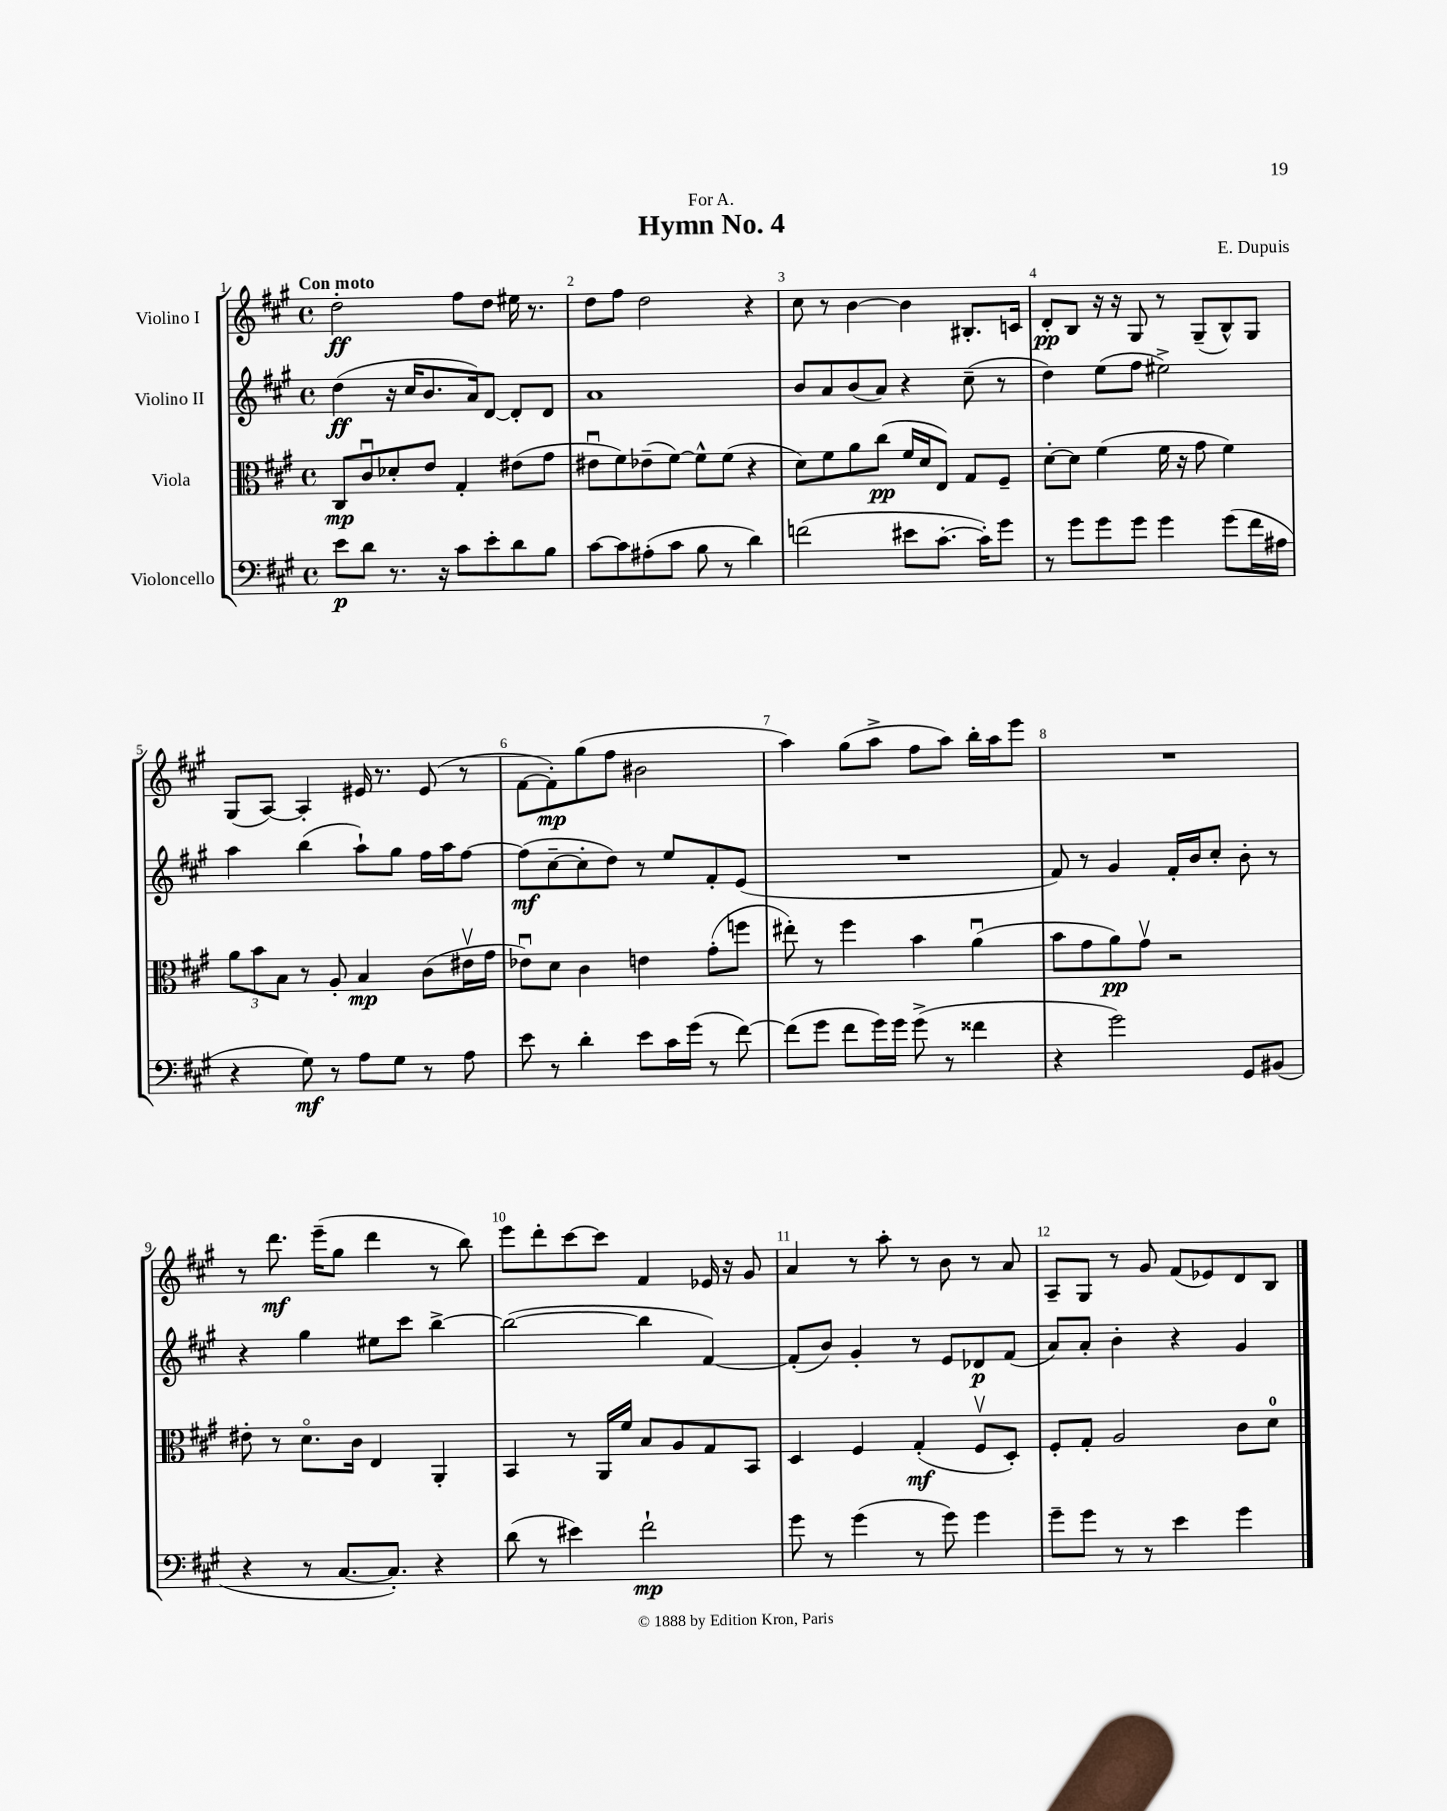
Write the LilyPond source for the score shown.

\header { title = "Hymn No. 4" composer = "E. Dupuis" dedication = "For A." }
<<
\new StaffGroup <<
\new Staff = "s0" \with { instrumentName = "Violino I" } {
    \clef treble \key a \major \defaultTimeSignature \time 4/4 \tempo "Con moto"
    d''2-.\ff fis''8 d''8 eis''16 r8. |
    d''8 fis''8 d''2 r4 |
    cis''8 r8 b'4~ b'4 bis8.-. c'16 |
    d'8-.\pp b8 r16 r16 gis8 r8 gis8--( b8-^) gis8 |
    gis8( a8~) a4-. eis'16 r8. eis'8( r8 |
    fis'8~ fis'8-.\mp) gis''8( fis''8 bis'2 |
    a''4) gis''8( a''8-> fis''8 a''8) b''16-. a''16 e'''8 |
    R1 |
    r8 d'''8.\mf e'''16--( gis''8 d'''4 r8 b''8) |
    e'''8 d'''8-. cis'''8~ cis'''8 fis'4 ees'16 r16 gis'8 |
    a'4 r8 a''8-. r8 b'8 r8 a'8 |
    a8-- gis8 r8 gis'8 fis'8( ees'8) d'8 b8 \bar "|." |
}
\new Staff = "s1" \with { instrumentName = "Violino II" } {
    \clef treble \key a \major \defaultTimeSignature \time 4/4
    d''4\ff( r16 cis''16 b'8. a'16) d'8~ d'8-. d'8 |
    a'1 |
    b'8 a'8 b'8( a'8) r4 cis''8--( r8 |
    d''4) e''8( fis''8 eis''2->) |
    a''4 b''4( a''8-!) gis''8 fis''16 a''16 fis''8~ |
    fis''8\mf( cis''8~-- cis''8-. d''8) r8 e''8 fis'8-. e'8( |
    R1 |
    fis'8) r8 gis'4 fis'16-. b'16 cis''8-. b'8-. r8 |
    r4 gis''4 eis''8 cis'''8 b''4~-> |
    b''2~( b''4 fis'4~) |
    fis'8-.( b'8) gis'4-. r8 e'8 des'8\p fis'8( |
    a'8) a'8-. b'4-. r4 gis'4 \bar "|." |
}
\new Staff = "s2" \with { instrumentName = "Viola" } {
    \clef alto \key a \major \defaultTimeSignature \time 4/4
    cis8\mp cis'8\downbow des'8-. e'8 gis4-. eis'8( gis'8 |
    eis'8\downbow fis'8) ees'8--( fis'8~) fis'8-^ fis'8( r4 |
    d'8) fis'8 a'8 cis''8\pp( fis'16 d'16 e8) gis8 fis8-- |
    d'8~-. d'8 fis'4( fis'16 r16 gis'8 fis'4) |
    \tuplet 3/2 { a'8 b'8 b8 } r8 a8-. b4\mp cis'8( eis'16\upbow gis'16 |
    ees'8\downbow) d'8 cis'4 e'4 gis'8-.( f''8 |
    eis''8-.) r8 fis''4 b'4 a'4\downbow( |
    b'8 gis'8 a'8\pp) gis'8\upbow r2 |
    eis'8-. r8 d'8.\flageolet cis'16 e4 a,4-. |
    b,4 r8 a,16 fis'16 b8 a8 gis8 b,8 |
    d4 fis4 gis4-.\mf( fis8\upbow d8-.) |
    fis8-. gis8-. a2 cis'8 d'8-0 \bar "|." |
}
\new Staff = "s3" \with { instrumentName = "Violoncello" } {
    \clef bass \key a \major \defaultTimeSignature \time 4/4
    e'8\p d'8 r8. r16 cis'8 e'8-. d'8 b8 |
    cis'8~ cis'8 ais8-.( cis'8 b8 r8 d'4) |
    f'2( eis'8 cis'8.~-. cis'16-.) gis'8 |
    r8 gis'8 gis'8 gis'8 gis'4 gis'8( fis'16 ais16 |
    r4 gis8\mf) r8 a8 gis8 r8 a8 |
    e'8 r8 d'4-. e'8 cis'16 gis'16( r8 fis'8~) |
    fis'8( gis'8 fis'8 gis'16) gis'16 gis'8->( r8 fisis'4 |
    r4 gis'2) gis,8 bis,8( |
    r4 r8 cis8.~ cis8.-.) r4 |
    d'8( r8 eis'4) fis'2-!\mp |
    gis'8 r8 gis'4( r8 gis'8) gis'4 |
    gis'8-- gis'8 r8 r8 e'4 gis'4 \bar "|." |
}
>>
>>
\layout { \context { \Score \override BarNumber.break-visibility = ##(#f #t #t) barNumberVisibility = #all-bar-numbers-visible } }
